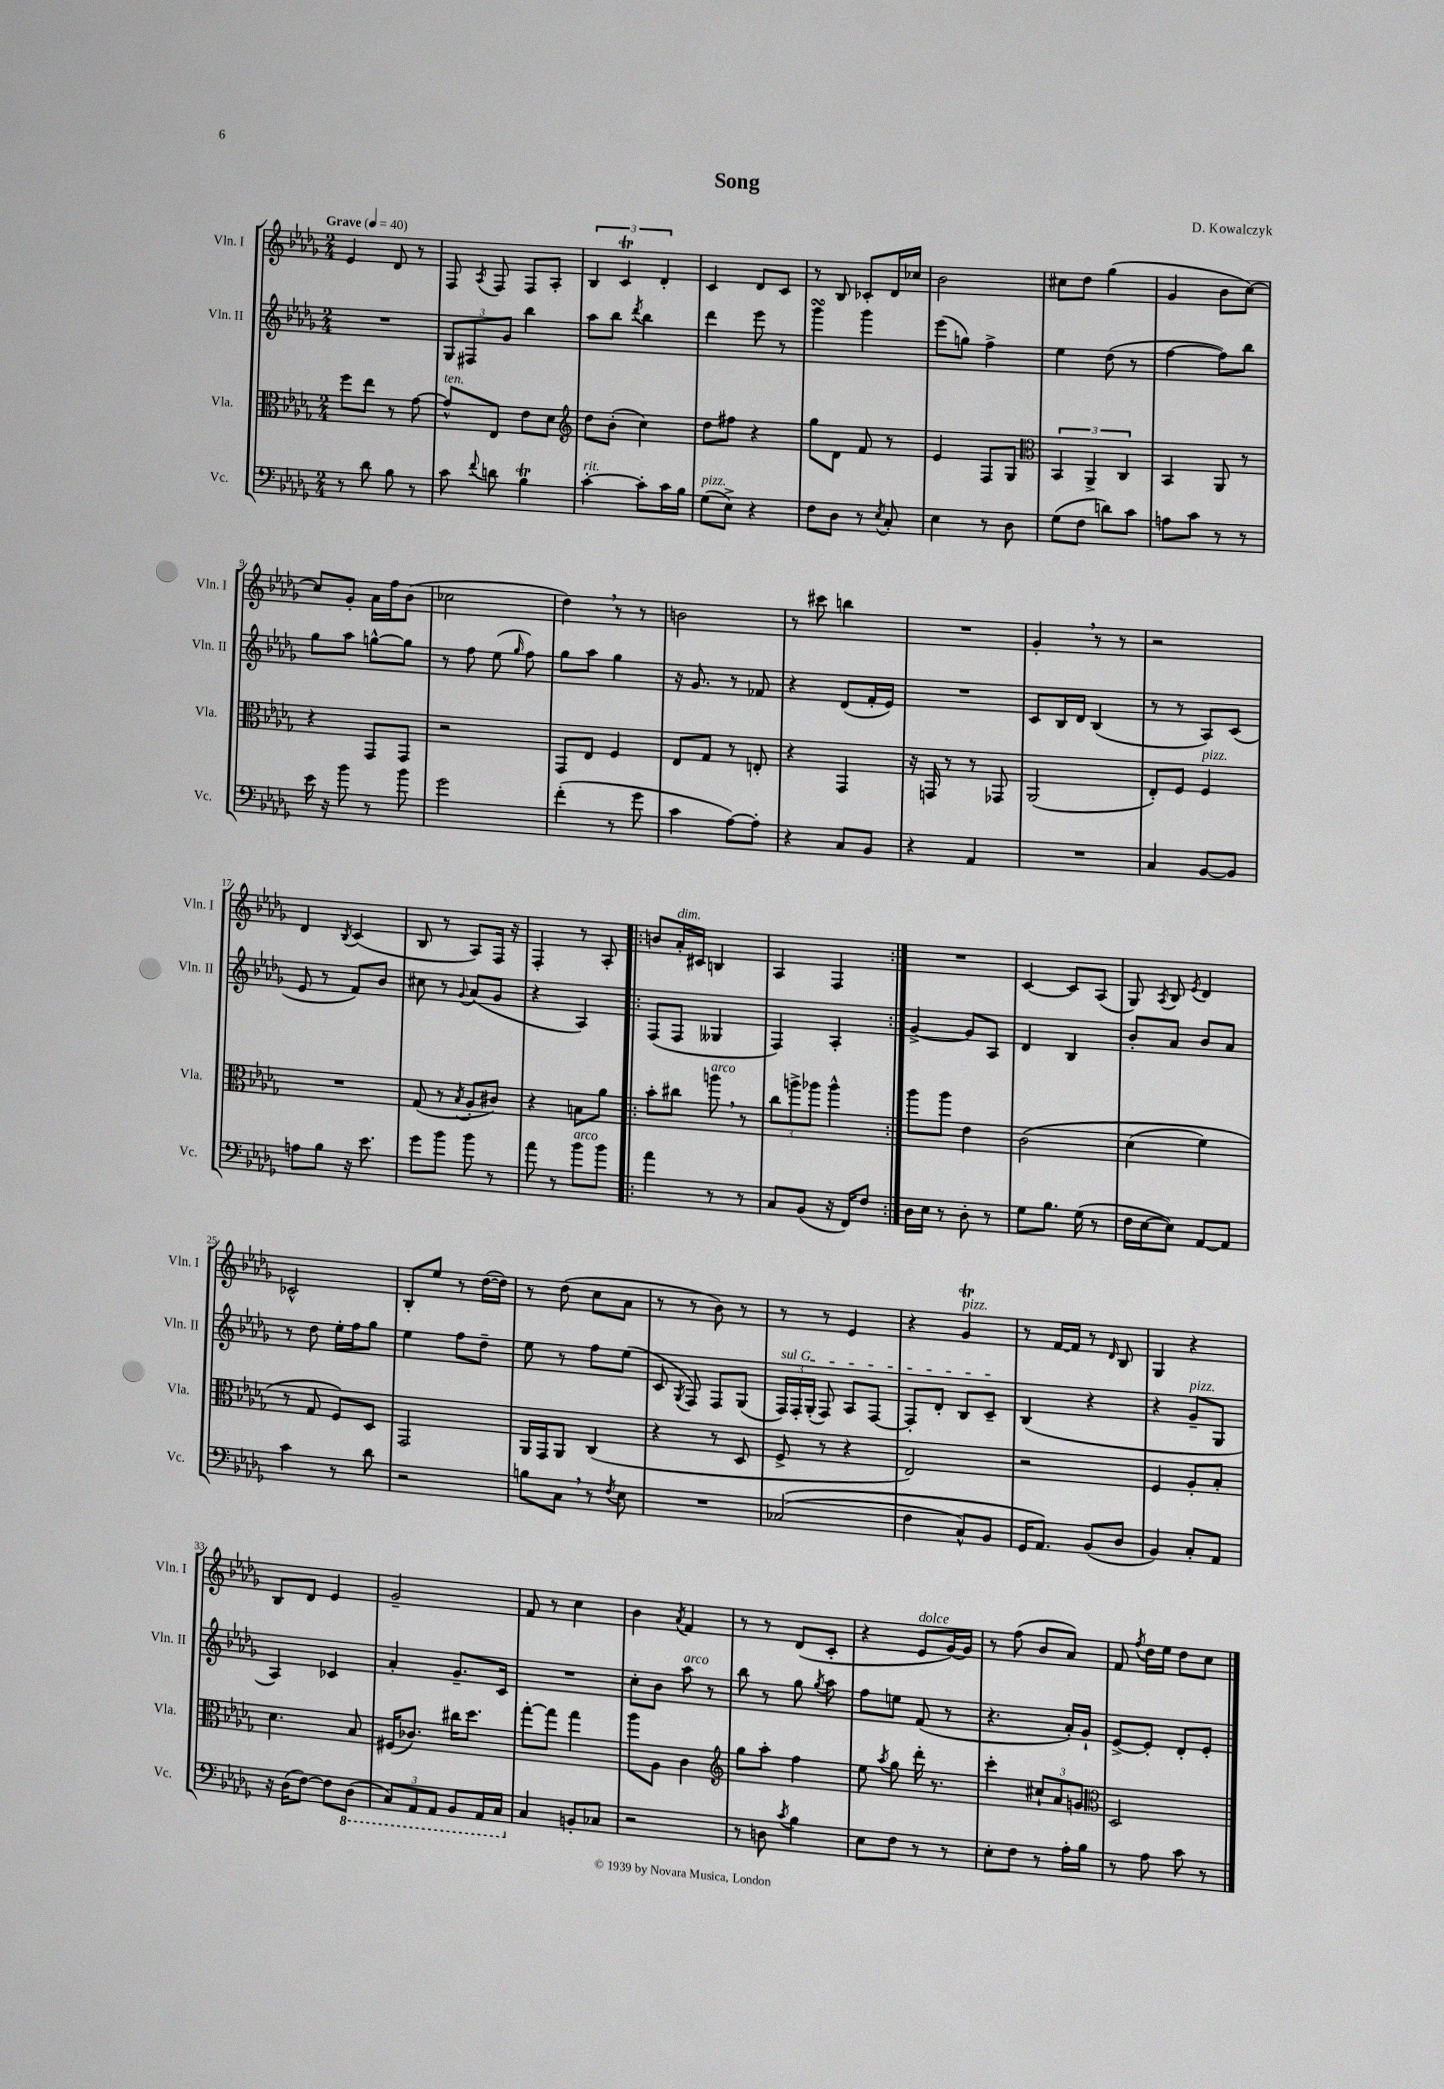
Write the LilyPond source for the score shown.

\header { title = "Song" composer = "D. Kowalczyk" }
<<
\new StaffGroup <<
\new Staff = "s0" \with { instrumentName = "Vln. I" shortInstrumentName = "Vln. I" } {
    \clef treble \key des \major \numericTimeSignature \time 2/4 \tempo "Grave" 4 = 40
    \autoBeamOff ees'4 des'8 r8 |
    f8 \acciaccatura { aes8 } f8 f8[ aes8]-. |
    \tuplet 3/2 { bes4 c'4\trill des'4-. } |
    c'4 des'8[ c'8] |
    r8 bes8 ces'8[-. des'16 ces''16] |
    bes'2 |
    cis''8[ des''8] ges''4( |
    ges'4 bes'8[ c''8]~) |
    c''8[ ges'8]-. aes'16[ f''16 bes'8]( |
    ces''2 |
    des''4) \breathe r8 r8 |
    b'2 |
    r8 cis'''8 b''4 |
    R2 |
    ges'4-. \breathe r8 r8 |
    r2 |
    des'4 \acciaccatura { bes8 } c'4( |
    bes8 r8 aes8[) f16] r16 |
    f4-. r8 aes8-. |
    \repeat volta 2 { b'8[ aes'16-.^\markup { \italic "dim." } cis'16] b4 |
    aes4 f4 | }
    R2 |
    c'4~ c'8[ aes8]( |
    ges8) \acciaccatura { aes8 } bes8 \acciaccatura { ees'8 } des'4 |
    ces'2-^ |
    bes8[-. ees''8] r8 des''16[~( des''16]) |
    r8 des''8( c''8[ aes'8] |
    r8 r8 bes'8) r8 |
    r8 r8 ees'4 |
    r4 ges'4\trill^\markup { \italic "pizz." } |
    r8 f'16[~ f'16] r8 \grace { des'16 } bes8 |
    ges4 r4 |
    bes8[ des'8] ees'4 |
    ges'2-- |
    f'8 r8 c''4 |
    bes'4 \acciaccatura { aes'8 } f'4 |
    r8 r8 des'8[( c'8]-. |
    r4 ees'8[^\markup { \italic "dolce" } ges'16~) ges'16] |
    r8 f''8( bes'8[ aes'8]) |
    f'8 \acciaccatura { f''8 } des''16[ ees''16] des''8[ c''8] \bar "|." |
}
\new Staff = "s1" \with { instrumentName = "Vln. II" shortInstrumentName = "Vln. II" } {
    \clef treble \key des \major \numericTimeSignature \time 2/4
    \autoBeamOff R2 |
    \tuplet 3/2 { ges8[ fis8 ges'8] } bes''4 |
    aes''8[ bes''8] \acciaccatura { des'''8 } bes''4 |
    des'''4 ees'''8 r8 |
    ges'''4\turn ges'''4 |
    ees'''8[( g''8]) f''4-> |
    ees''4 des''8( r8 |
    f''4~ f''8[) bes''8] |
    ges''8[ aes''8] g''8[~-^ g''8] |
    r8 f''8 ees''8( \grace { ges''16 } f''8) |
    ges''8[ aes''8] ges''4 |
    r16 ges'8. r8 fes'8 |
    r4 des'8[( f'16-. ees'16]) |
    R2 |
    c'8[ bes16 des'16] bes4( |
    r8 r8 aes8[) c'8]( |
    ees'8 r8 f'8[) bes'8] |
    cis''8 r8 \appoggiatura { ges'8 } aes'8[( ges'8] |
    r4 aes4) |
    \repeat volta 2 { f8[( f8] geses4 |
    f4) aes4-. | }
    ges'4~-> ges'8[ aes8] |
    des'4 bes4 |
    bes'8[-. aes'8] bes'8[ aes'8] |
    r8 des''8 ees''16[-. f''16 ges''8] |
    ees''4 f''8[ des''8]-- |
    ees''8 r8 f''8[ ees''8]( |
    c'8 \acciaccatura { ges8 } f8) f8[ ges8]( |
    \tuplet 3/2 { \once \override TextSpanner.bound-details.left.text = \markup { \italic "sul G" } f16[\startTextSpan) f16-. ges16]-.( } f8) aes8[ f8]~ |
    f8[-. des'8]-. bes8[ c'8]--\stopTextSpan |
    bes4( r4 |
    r4 ges'8[--^\markup { \italic "pizz." } ges8] |
    aes4) ces'4 |
    aes'4-. ges'8.[-- c'16] |
    R2 |
    c''8[-. bes'8] aes''8^\markup { \italic "arco" } r8 |
    bes''8 r8 ges''8 \acciaccatura { ges''8 } aes''8 |
    f''8[ e''8] f'8( r8 |
    r4. aes'16[-.) ges'16]-! |
    ees'8[~-> ees'8]-. des'8[-. ees'8]-. \bar "|." |
}
\new Staff = "s2" \with { instrumentName = "Vla." shortInstrumentName = "Vla." } {
    \clef alto \key des \major \numericTimeSignature \time 2/4
    \autoBeamOff f''8[ ees''8] r8 ges'8~ |
    ges'8[-^^\markup { \italic "ten." } ees8] ees'8[ des'8] |
    \clef treble des''8[ bes'8]-.( c''4) |
    des''8[ fis''8] r4 |
    ges''8[ des'8] f'8 r8 |
    ees'4 f8[ ges8] |
    \clef alto \tuplet 3/2 { bes,4 aes,4-> c4 } |
    bes,4 aes,8 r8 |
    r4 ges,8[ ges,8] |
    r2 |
    ges,8[ ees8] f4 |
    ees8[ ges8] r8 e8-. |
    r4 ges,4 |
    r16 g,16 r8 r8 ges,8 |
    aes,2( |
    ees8[-.) f8] f4^\markup { \italic "pizz." } |
    R2 |
    ges8( r8 \acciaccatura { bes8 } aes8[-. cis'8]) |
    r4 b8[ aes'8] |
    \repeat volta 2 { bes'8[-. cis''8] a''8^\markup { \italic "arco" } \breathe r8 |
    \tuplet 3/2 { c''8[ a''8-> aes''8] } aes''4-^ | }
    aes''8[ aes''8] ees'4 |
    c'2\( |
    des'4( f'4) |
    r8 ges8 f8[\) des8] |
    ges,2 |
    aes,16[ ges,16 aes,8] c4( |
    r4 r8 des8 |
    f8-> r8 r4 |
    ees2) |
    r2 |
    f4 aes8[-. bes8]-. |
    des'4. bes8 |
    fis16[( ces'8.]) cis''16[ des''8.] |
    ges''8[~-. ges''8] ges''4 |
    aes''8[ aes8] c'4 |
    \clef treble ges''8[ aes''8]-. f''4 |
    ees''8 \acciaccatura { aes''8 } ges''8 des'''16-. r8. |
    c'''4-. \tuplet 3/2 { cis''8[-! aes'8 g'8] } |
    \clef alto des2 \bar "|." |
}
\new Staff = "s3" \with { instrumentName = "Vc." shortInstrumentName = "Vc." } {
    \clef bass \key des \major \numericTimeSignature \time 2/4
    \autoBeamOff r8 des'8 bes8 r8 |
    c'8 \appoggiatura { f'8 } d'8 bes4\trill |
    c'4~-.^\markup { \italic "rit." } c'8[-. c'16 bes16] |
    ges8[^\markup { \italic "pizz." }( ees8]->) r4 |
    f8[ des8] r8 \acciaccatura { ees8 } c8-. |
    ees4 r8 des8 |
    ges8[( f8] d'8[) c'8] |
    a8[ c'8] r8 r8 |
    ees'16 r16 bes'8 r8 bes'8 |
    ges'2 |
    f'4-.( r8 ges'8 |
    c'4 aes8[~) aes8]-. |
    r4 c8[ bes,8] |
    r4 aes,4 |
    R2 |
    c4 bes,8[~ bes,8] |
    a8[ bes8] r16 ees'8. |
    ges'8[ bes'8] bes'8 r8 |
    aes'8 r8 bes'8[^\markup { \italic "arco" } bes'8] |
    \repeat volta 2 { aes'4 r8 r8 |
    c8[ bes,8]( r16 f,16[) f8] | }
    des16[ ees16] r8 des8-. r8 |
    ges8[ bes8.] ges16( r8 |
    f16[ ees16~ ees8]) aes,8[~ aes,8] |
    c'4 r8 des'8 |
    r2 |
    b8[ c8] \breathe r8 \acciaccatura { f8 } ees8 |
    R2 |
    ces2(\( |
    f4 c8[-^) bes,8] |
    ges,16[ aes,8.]\) bes,8[( des8] |
    bes,4) c8[-. aes,8] |
    r16 des16[( f8]~) f8[ \ottava #-1 des,8]( |
    \tuplet 3/2 { c,8[) aes,,8 aes,,8] } bes,,8[ aes,,16 c,16] \ottava #0 |
    c4 b,8[-. ces8] |
    r2 |
    r8 d8 \acciaccatura { c'8 } bes4 |
    ees8[ f8] r8 r8 |
    ees8[-. f8] r8 aes16[-. bes16] |
    r8 aes8 c'8 r8 \bar "|." |
}
>>
>>
